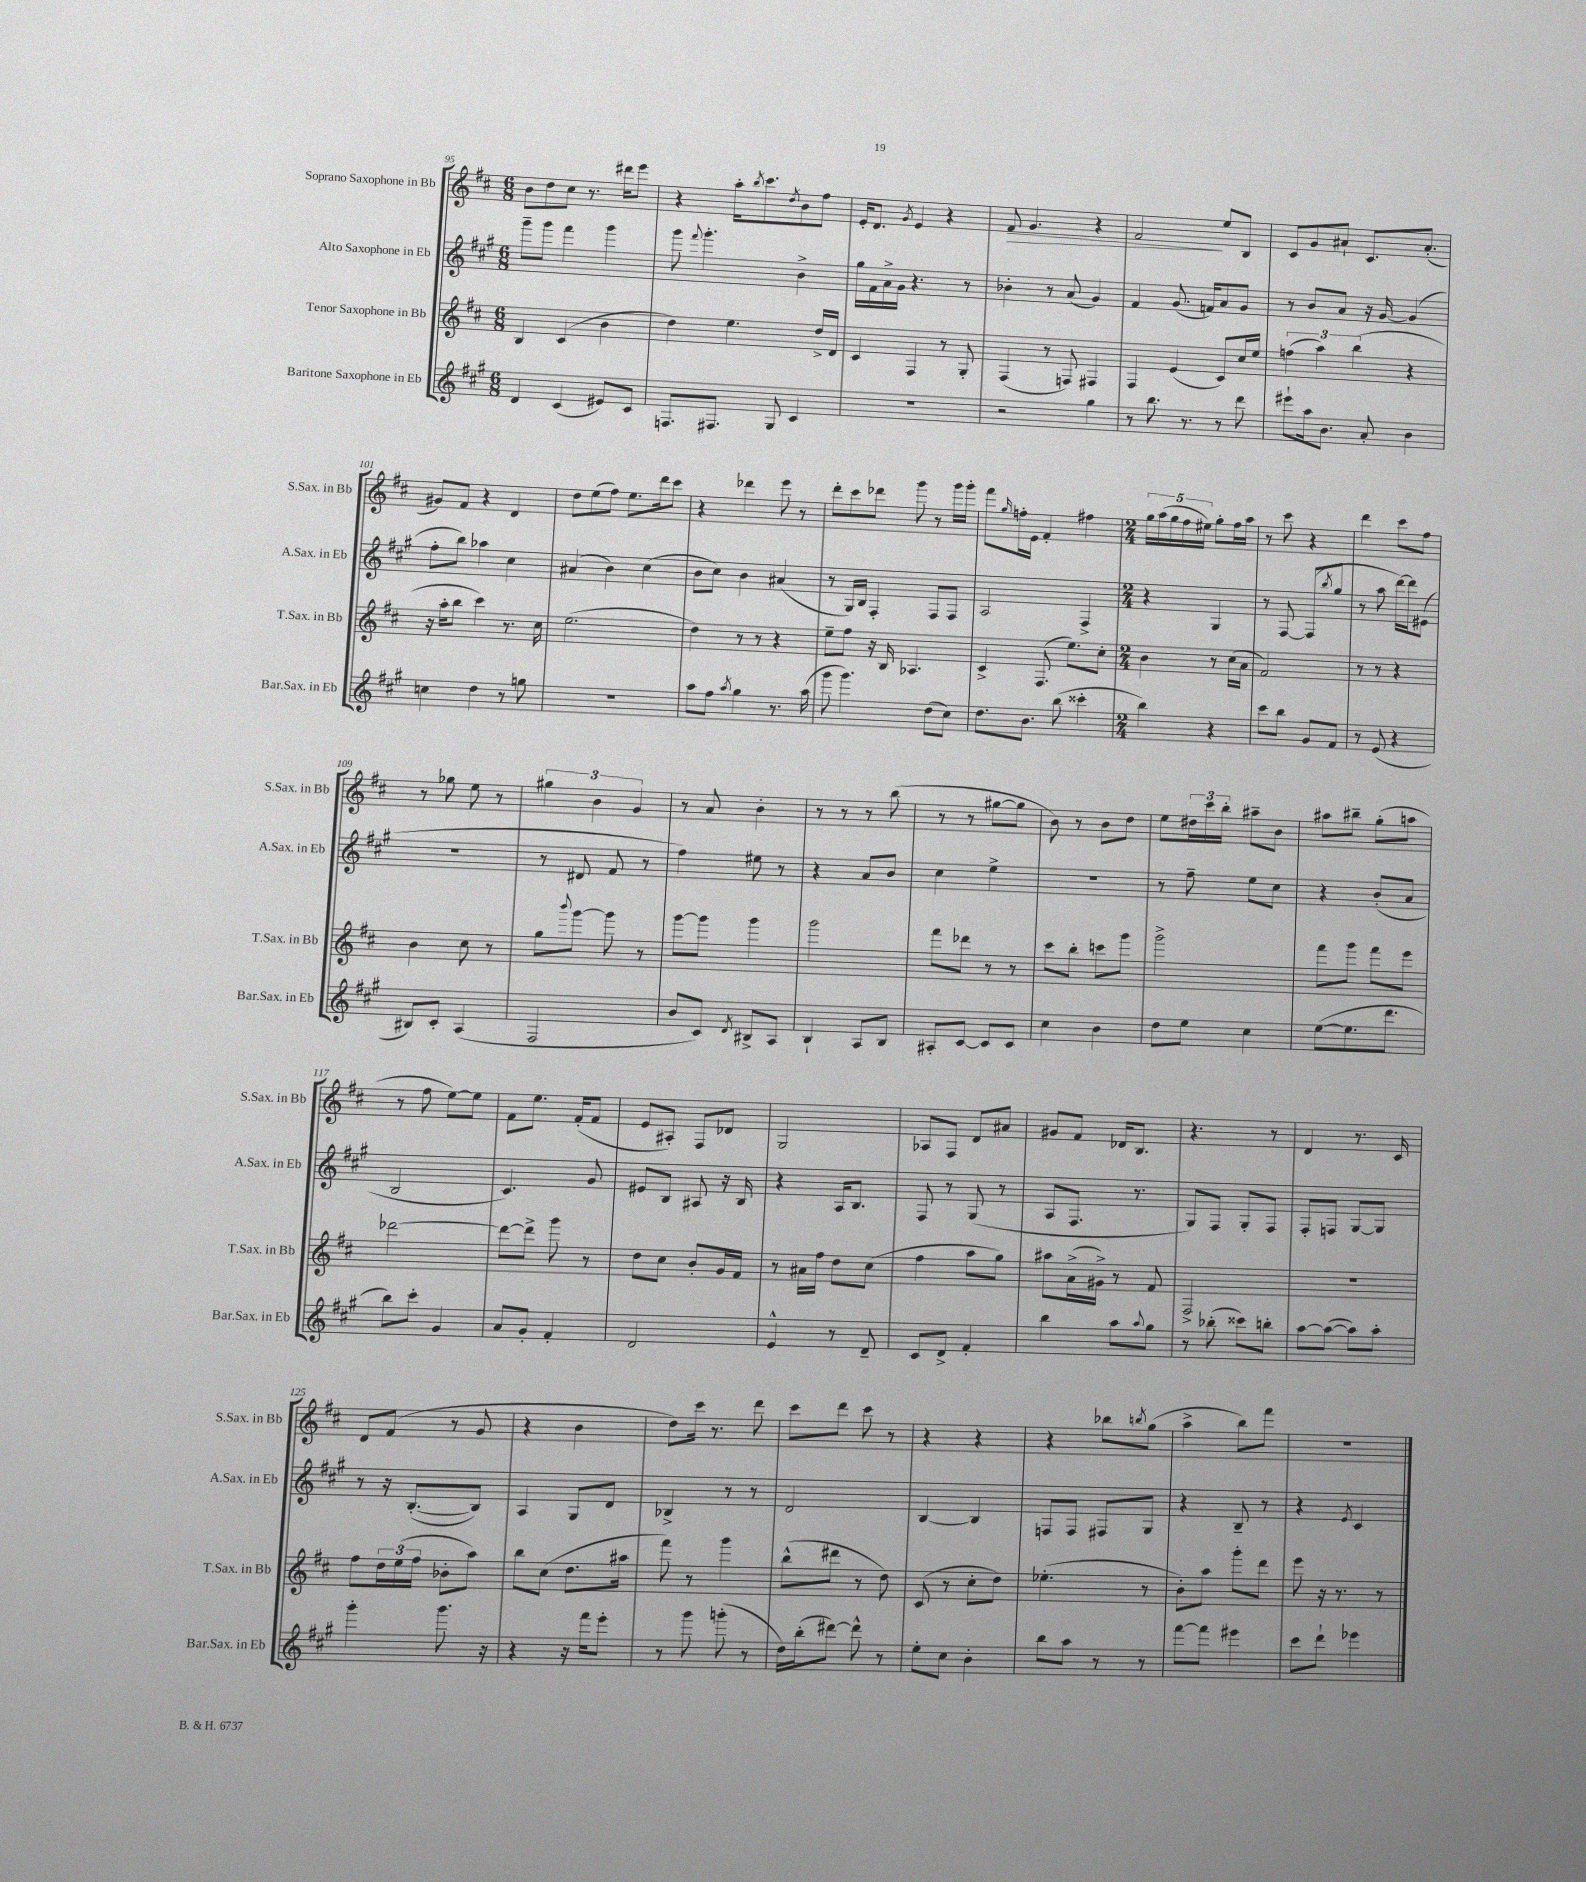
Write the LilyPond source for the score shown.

<<
\new StaffGroup <<
\new Staff = "s0" \with { instrumentName = "Soprano Saxophone in Bb" shortInstrumentName = "S.Sax. in Bb" } {
    \clef treble \key d \major \numericTimeSignature \time 6/8
    b'8 d''8 cis''8 r8. dis'''16 e'''8 |
    r4 a''16-. \acciaccatura { b''8 } cis'''8. \acciaccatura { d''8 } b'8 fis''8 |
    e'16-. d'8. \acciaccatura { g'8 } e'4 r4 |
    fis'8\> g'4. r4 |
    fis'2\! e''8 b8 |
    cis'8 g'8 ais'8-! cis'8. ais'8.-.( |
    gis'8) fis'8 r4 d'4 |
    d''8 e''8( fis''8) e''8. d'''16 cis'''8 |
    r4 des'''4 e'''8 r8 |
    d'''8-. cis'''8 des'''8 g'''8 r8 g'''16 g'''16-. |
    fis'''8 \grace { g''16 } f''16-. e'16 fis'4-. fis''4 |
    \numericTimeSignature \time 2/4 \tuplet 5/4 { g''16 a''16( g''16 fis''16 eis''16) } g''8-. fis''16 a''16 |
    r8 cis'''8 r4 |
    d'''4 cis'''8 fis''8 |
    r8 ges''8 e''8 r8 |
    \tuplet 3/2 { gis''4 b'4 g'4 } |
    r8 a'8 b'4-. |
    r8 r8 r8 b''8( |
    r8 r8 gis''8~ gis''8 |
    b'8) r8 b'8 d''8 |
    e''8 \tuplet 3/2 { dis''16 cis'''16 b''16-. } ais''8-- b'8 |
    ais''8 bis''8-- g''8-.( a''8 |
    r8 fis''8 e''8~) e''8 |
    fis'8 e''8. fis'16-.( fis'8 |
    e'8 ais8-.) fis8 des'8 |
    g2 |
    aes8 fis8 d'8 ais'8 |
    gis'8 fis'8 des'16 b8. |
    r4. r8 |
    d'4 r8. cis'16 |
    d'8 fis'8( r8 g'8 |
    r4 b'4 |
    d''8) cis'''16 r8. d'''8 |
    cis'''8 d'''8 cis'''8 r8 |
    r4 r4 |
    r4 bes''8 \acciaccatura { b''8 } g''8( |
    a''4-> b''8) fis'''8 |
    r2 \bar "|." |
}
\new Staff = "s1" \with { instrumentName = "Alto Saxophone in Eb" shortInstrumentName = "A.Sax. in Eb" } {
    \clef treble \key a \major \numericTimeSignature \time 6/8
    gis'''8-- gis'''8 fis'''4 gis'''4 |
    gis'''8 \appoggiatura { fis'''8 } gis'''4.-. b'4-> |
    gis''16 fis'16 a'16-> gis'16 r4. r8 |
    bes'4-. r8 a'8( gis'4) |
    fis'4 gis'8.( f'16) a'8 gis'8 |
    r8 b'8 a'8 r16 gis'16~ gis'4( |
    fis''8-. b''8) aes''4 cis''4 |
    ais'4( b'4) cis''4( |
    b'8 cis''8) b'4 ais'4( |
    r8 gis16) b16 fis4-. fis8 fis8 |
    a2 fis4-> |
    \numericTimeSignature \time 2/4 r4 gis4 |
    r8 fis8~ fis8( \acciaccatura { b''8 } gis''8 |
    r8 a''8 d'''16~) d'''16 eis'8( |
    R2 |
    r8 dis'8 fis'8 r8 |
    fis''4) eis''8 r8 |
    r4 a'8 b'8 |
    cis''4 e''4-> |
    r2 |
    r8 fis''8-- e''8 cis''8 |
    r4 b'8-.( a'8 |
    b2 |
    cis'4.) gis'8 |
    eis'8 b8 ais8 r16 b16 |
    r4 a16 b8. |
    fis8 r8 gis8( r8 |
    a8 fis8. r8. |
    gis8) fis8 gis8-. fis8 |
    fis8-. f8 gis8~ gis8 |
    r8 r16 b8.~-.( b8) |
    a4 gis8 d'8 |
    bes4-> r8 r8 |
    d'2 |
    b4~ b4 |
    f8 f8 fis8 gis8 |
    r4 b8-- r8 |
    r4 \acciaccatura { e'8 } cis'4 \bar "|." |
}
\new Staff = "s2" \with { instrumentName = "Tenor Saxophone in Bb" shortInstrumentName = "T.Sax. in Bb" } {
    \clef treble \key d \major \numericTimeSignature \time 6/8
    b4 cis'4( b'4 |
    d''4) e''4. d''16-> d'16 |
    cis'4 fis4 r8 g8-. |
    fis4( r8 f8) fis4 |
    fis4 e'4( cis'8) cis''16 e''16 |
    \tuplet 3/2 { f''4( a''4) b''4( } r4 |
    r16 a''16-. b''8 cis'''4) r8. cis''16 |
    e''2.( |
    d''4) r8 r8 r4 |
    e''8-- fis''8 r16 b16 aes4. |
    cis'4-> fis8.( e''8.) cis''8-. |
    \numericTimeSignature \time 2/4 b'4 r8 cis''16( a'16 |
    fis'2) |
    r8 r8 r4 |
    b'4 cis''8 r8 |
    g''8 \appoggiatura { b'''8 } g'''8~ g'''8 r8 |
    g'''8~ g'''8 g'''4 |
    g'''2 |
    fis'''8 des'''8 r8 r8 |
    cis'''8 b''8-. c'''8 g'''8 |
    g'''2-> |
    fis'''8 g'''8 fis'''8 e'''8 |
    des'''2~ |
    des'''8~ des'''8-> g'''8 r8 |
    d''8 cis''8 b'8-. g'16 fis'16 |
    r8 ais'16 fis''16 d''8 cis''8( |
    fis''4 a''8 g''8) |
    ais''8 a'16->( gis'16->) r8 fis'8 |
    fis2-> |
    R2 |
    fis''8 \tuplet 3/2 { d''16 e''16( fis''16 } bes'8-. a''8) |
    b''8 cis''8( d''8. ais''16 |
    fis'''8) r8 g'''4 |
    b''8-^( dis'''8 r8 d''8) |
    cis'8( r8 cis''8-. d''8) |
    ees''4.-.( r8 |
    b'8-.) a''8 g'''8-. d'''8 |
    e'''8 r16 r8. r8 \bar "|." |
}
\new Staff = "s3" \with { instrumentName = "Baritone Saxophone in Eb" shortInstrumentName = "Bar.Sax. in Eb" } {
    \clef treble \key a \major \numericTimeSignature \time 6/8
    d'4 cis'4( eis'8) cis'8 |
    f8. fis8. gis8 cis'4 |
    R2. |
    r2 gis''4 |
    r8 b''8. r8. r8 d'''8 |
    eis'''8-! a''16 b'8. a'8-. b'4 |
    c''4 d''4 r8 g''8 |
    R2. |
    a''8 fis''8 \acciaccatura { a''8 } gis''4 r8. a''16( |
    gis'''8 gis'''4.) d''8( cis''8) |
    d''8. b'8. b''8( cisis'''4-. |
    \numericTimeSignature \time 2/4 b''4) r4 |
    cis'''8 b''8 gis'8 fis'8 |
    r8 e'8( r4 |
    bis8) cis'8-. a4( |
    fis2 |
    b'8 cis'8) \acciaccatura { d'8 } bis8-> a8 |
    b4-! a8 b8 |
    ais8-. cis'8~ cis'8 cis'8 |
    cis''4 b'4 |
    d''8 e''8 cis''4 |
    e''8~( e''8. d'''8. |
    b''8) cis'''8-. gis'4 |
    a'8 gis'8-. fis'4-. |
    d'2 |
    e'4-^ r8 d'8-- |
    cis'8 d'8-> fis'4-. |
    b''4 a''8 \appoggiatura { a''8 } gis''8 |
    r8 bes''8-.( cisis'''8) b''8-. |
    a''8~ a''8~( a''8) a''8-. |
    gis'''4-. gis'''8. r16 |
    r4 r16 fis'''16 e'''8-. |
    r8 gis'''8 g'''8-.( r8 |
    d''16) b''16-.( dis'''8~) dis'''8-^ r8 |
    e''8-. cis''8 b'4-. |
    b''8 a''8 r8 r8 |
    fis'''8~ fis'''8 eis'''4 |
    cis'''8 d'''8-! ees'''4 \bar "|." |
}
>>
>>
\layout { \context { \Score currentBarNumber = #95 } }
